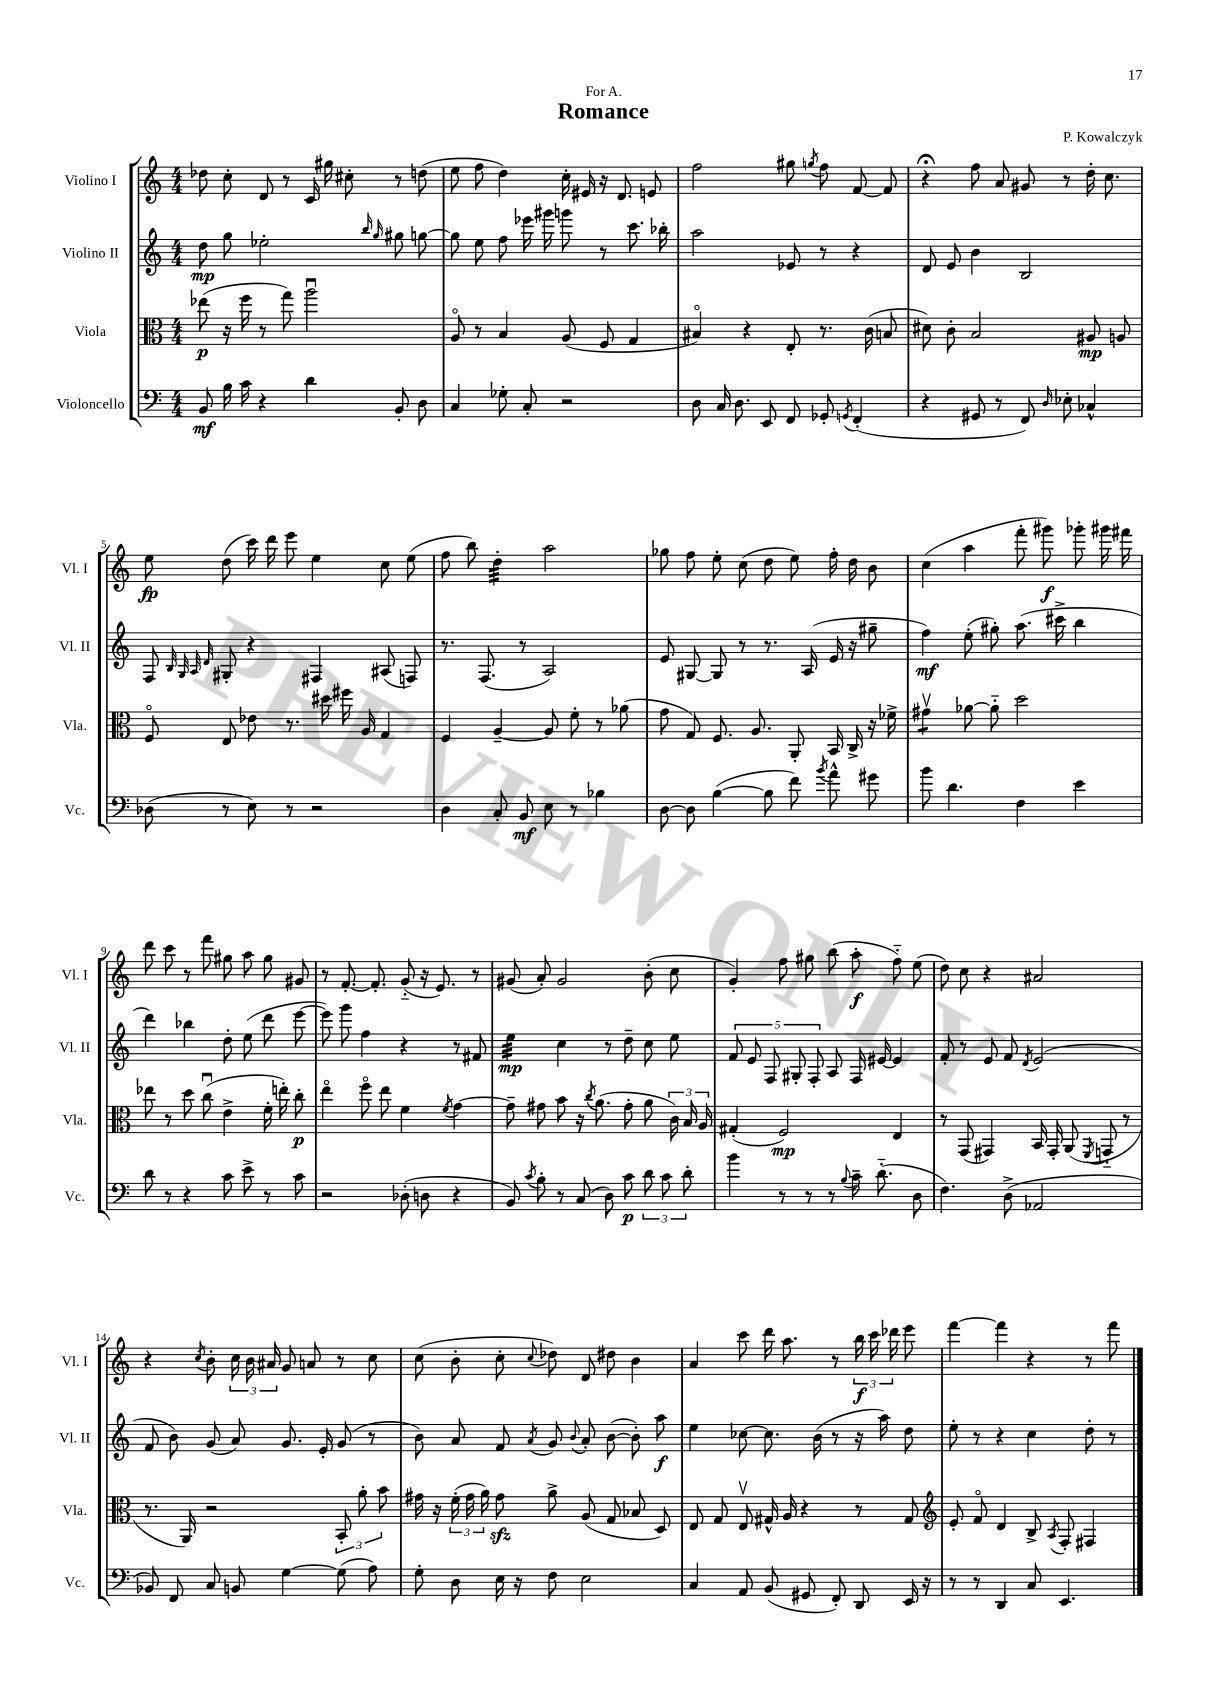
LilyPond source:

\header { title = "Romance" composer = "P. Kowalczyk" dedication = "For A." }
<<
\new StaffGroup <<
\new Staff = "s0" \with { instrumentName = "Violino I" shortInstrumentName = "Vl. I" } {
    \clef treble \key c \major \numericTimeSignature \time 4/4
    \autoBeamOff des''8 c''8-. d'8 r8 c'16 gis''16 cis''8-. r8 d''8( |
    e''8 f''8 d''4) c''16-. eis'16 r16 d'8. e'8 |
    f''2 gis''8 \acciaccatura { g''8 } f''8 f'8~ f'8 |
    r4\fermata f''8 a'8 gis'8 r8 d''16-. c''8. |
    e''8\fp d''8( c'''16) d'''16 e'''8 e''4 c''8 e''8( |
    f''8 b''8) d''4:32-. a''2 |
    ges''8 f''8 e''8-. c''8( d''8 e''8) f''16-. d''16 b'8 |
    c''4( a''4 f'''8-. gis'''8\f) ges'''8-. gis'''16 fis'''16 |
    d'''8 c'''8 r8 f'''8 gis''8 a''8 gis''8 gis'8 |
    r8 f'8.~-. f'8.-. g'8-_( r16 e'8.) r8 |
    gis'8( a'8-.) gis'2 b'8-.( c''8 |
    g'4-.) f''8 gis''8 b''8( a''8-.\f f''8-_) e''8( |
    d''8) c''8 r4 ais'2 |
    r4 \acciaccatura { c''8 } b'8-. \tuplet 3/2 { c''16 b'16 ais'16 } g'8 a'8 r8 c''8 |
    c''8( b'8-. c''8-. \appoggiatura { c''8 } des''8) d'8 dis''8 b'4 |
    a'4 c'''8 d'''16 a''8. r8 \tuplet 3/2 { b''16\f c'''16 des'''16 } e'''8 |
    f'''4~ f'''4 r4 r8 f'''8 \bar "|." |
}
\new Staff = "s1" \with { instrumentName = "Violino II" shortInstrumentName = "Vl. II" } {
    \clef treble \key c \major \numericTimeSignature \time 4/4
    \autoBeamOff d''8\mp g''8 ees''2-. \grace { b''16 g''16 } gis''8 g''8~ |
    g''8 e''8 f''8 ees'''16 gis'''16 g'''8 r8 c'''8. bes''16-. |
    a''2 ees'8 r8 r4 |
    d'8 e'8 b'4 b2 |
    f8 \grace { b32 g32 a32 d'32 } gis8-. r4 fis4 ais8( f8) |
    r8. f8.( r8 a2) |
    e'8 gis8~ gis8 r8 r8. a16( e'16 r16 gis''8-- |
    f''4\mf) e''8-.( gis''8-.) a''8.( cis'''16-> b''4 |
    d'''4) bes''4 d''8-. e''8( d'''8 e'''8~ |
    e'''8) g'''8 f''4 r4 r8 fis'8 |
    e''4:32\mp c''4 r8 d''8-- c''8 e''8 |
    \tuplet 5/4 { f'8 e'8 f8 gis8-. f8-. } a8 f16 eis'16~ eis'4 |
    f'8-. r8 e'8 f'8 \acciaccatura { d'8 } e'2( |
    f'8 b'8) g'8( a'8) g'8. e'16-. g'8( r8 |
    b'8) a'8 f'8 \acciaccatura { a'8 } g'8 \appoggiatura { b'8 } a'8-. b'8~( b'8-.) a''8\f |
    e''4 ces''8~ ces''8. b'16( r8 r16 a''16) d''8 |
    e''8-. r8 r4 c''4 d''8-. r8 \bar "|." |
}
\new Staff = "s2" \with { instrumentName = "Viola" shortInstrumentName = "Vla." } {
    \clef alto \key c \major \numericTimeSignature \time 4/4
    \autoBeamOff ees''8\p( r16 f''16 r8 g''8) a''2\downbow |
    a8\flageolet r8 b4 a8( f8 g4 |
    bis4\flageolet) r4 e8-. r8. c'16( b8 |
    dis'8) c'8-. b2 ais8\mp a8 |
    f8\flageolet e8 ees'8 r8. dis''16 fis''16 a16 g4 |
    f4 a4~-- a8 f'8-. r8 aes'8( |
    g'8 g8) f8. a8. a,8-. b,16 c16-> r16 fes'16-> |
    gis'4:8\upbow aes'8~ aes'8-_ d''2 |
    ees''8 r8 d''8 c''8\downbow( e'4-> f'16-. e''16-.) c''8-.\p |
    e''4\flageolet f''8\flageolet e''8 f'4 \acciaccatura { f'8 } g'4~ |
    g'8-- gis'8 b'8 r16 \acciaccatura { c''8 } a'8.( gis'8-. a'8 \tuplet 3/2 { c'16) b16 a16 } |
    gis4-.( f2\mp) e4 |
    r8 g,8( gis,4) b,16 gis,16-. a,8( \acciaccatura { f,8 } g,8-_ r8 |
    r8. a,16) r2 \tuplet 3/2 { b,8-. a'8-. b'8 } |
    gis'16 r16 \tuplet 3/2 { f'16-.( gis'16 a'16) } gis'8\sfz a'8-> a8( g8 bes8 d8) |
    e8 g8 e8\upbow gis16-^ a16 r4 r8 gis8 |
    \clef treble e'8-. f'8\flageolet d'4 b8-> \acciaccatura { a8 } f8-. fis4 \bar "|." |
}
\new Staff = "s3" \with { instrumentName = "Violoncello" shortInstrumentName = "Vc." } {
    \clef bass \key c \major \numericTimeSignature \time 4/4
    \autoBeamOff b,8\mf b16 c'16 r4 d'4 b,8-. d8 |
    c4 ges8-. c8-. r2 |
    d8 c16 d8. e,8 f,8 ges,8-. \acciaccatura { g,8 } f,4-.( |
    r4 gis,8 r8 f,8) \grace { d16 } ees8-. ces4-^ |
    des8( r8 e8) r8 r2 |
    d4 c8-. b,8\mf e8 r8 bes4 |
    d8~ d8 b4~( b8 f'8) \acciaccatura { b'8 } a'8-^ gis'8 |
    b'8 d'4. f4 e'4 |
    d'8 r8 r4 c'8 e'8-> r8 c'8 |
    r2 des8-.( d8 r4 |
    b,8) \acciaccatura { c'8 } b8-. r8 c8( d8) c'8\p \tuplet 3/2 { d'8 c'8 d'8-. } |
    b'4 r8 r8 r8 \appoggiatura { b8 } c'16-- d'8.-_( d8 |
    f4.) d8->( aes,2 |
    bes,8) f,8 c8 b,8 g4~ g8( a8) |
    g8-. d8 e16 r16 f8 e2 |
    c4 a,8 b,8( gis,8 f,8-.) d,8 e,16 r16 |
    r8 r8 d,4 c8 e,4. \bar "|." |
}
>>
>>
